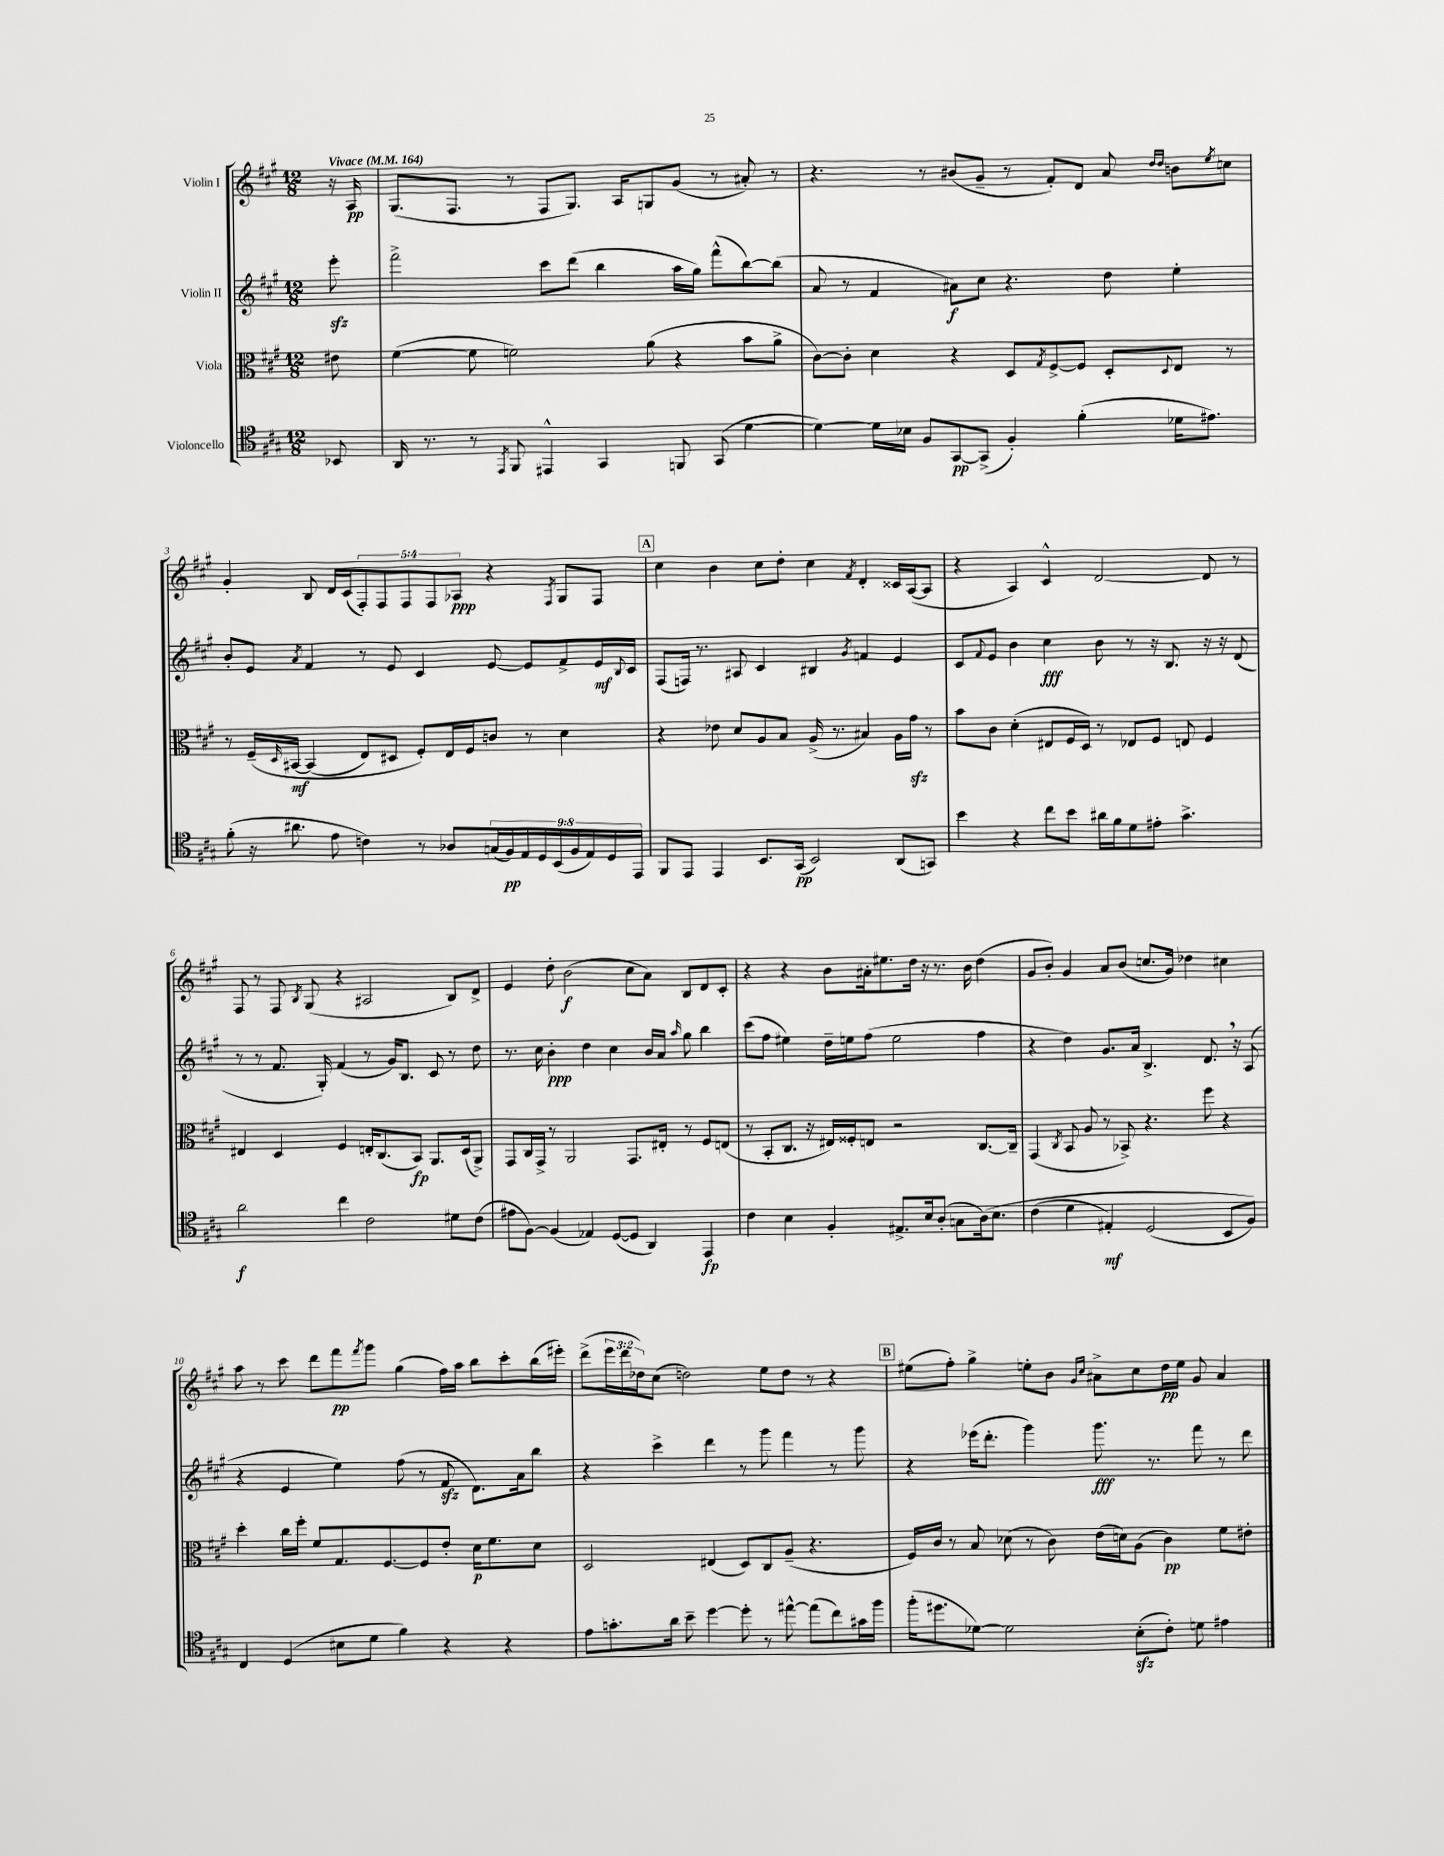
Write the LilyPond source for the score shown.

<<
\new StaffGroup <<
\new Staff = "s0" \with { instrumentName = "Violin I" } {
    \clef treble \key a \major \numericTimeSignature \time 12/8 \override Staff.TupletNumber.text = #tuplet-number::calc-fraction-text \partial 8 \tempo "Vivace" 4 = 164
    r16 a16\pp |
    gis8.( fis8. r8 fis8 gis8.) a16 g8 gis'8( r8 ais'8-.) r8 |
    r4. r8 bis'8( gis'8-- r8 fis'8-.) d'8 a'8 \grace { d''16 d''16 } b'8 \acciaccatura { e''8 } c''8 |
    gis'4-. b8 d'16 cis'16( \tuplet 5/4 { fis8-.) fis8 fis8 fis8 aes8\ppp } r4 \acciaccatura { fis8 } gis8 fis8 |
    \mark \markup { \box "A" } cis''4 b'4 cis''8 d''8-. cis''4 \acciaccatura { fis'8 } d'4-. cisis'16 a16~( a8 |
    r4 a4) cis'4-^ d'2~ d'8 r8 |
    fis8 r8 fis8 \acciaccatura { b8 } gis8( r4 ais2 b8) d'8-> |
    e'4 d''8-. b'2\f( cis''8 a'8) b8 d'8 cis'8-. |
    r4 r4 b'8 ais'16-. eis''8. d''16 r16 r8. b'16 d''4( |
    gis'8 b'8-.) gis'4 a'8 b'8( c''8. gis'16) des''4 cis''4 |
    a''8 r8 cis'''8 d'''8 fis'''8\pp \acciaccatura { fis'''8 } gis'''8 gis''4( fis''16) a''16 b''8 cis'''8-. b''16( eis'''16-.) |
    d'''8->( \tuplet 3/2 { e'''16 d'''16 des''16) } cis''8( d''2) e''8 d''8 r8 r4 |
    \mark \markup { \box "B" } eis''8( fis''8-.) gis''4-> e''8-. b'8 \grace { gis'16 cis''16 } ais'8-> cis''8 d''16\pp e''16 gis'8 ais'4 \bar "|." |
}
\new Staff = "s1" \with { instrumentName = "Violin II" } {
    \clef treble \key a \major \numericTimeSignature \time 12/8 \partial 8
    e'''8-.\sfz |
    fis'''2-> cis'''8 d'''8( b''4 a''16 gis''16) fis'''8-^( b''8~) b''8( |
    a'8 r8 fis'4 ais'8\f) cis''8 r4. d''8 e''4-. |
    b'8-. e'8 \acciaccatura { a'8 } fis'4 r8 e'8 cis'4 e'8~ e'8 fis'8-> e'16\mf \appoggiatura { b8 } cis'16 |
    \mark \markup { \box "A" } fis8( f16) r8. ais8 cis'4 bis4 \acciaccatura { gis'8 } f'4 e'4 |
    cis'8 \appoggiatura { fis'8 } e'8 b'4 cis''4\fff b'8 r8 r16 b8. r16 r16 d'8( |
    r8 r8 fis'8. gis16-.) fis'4( r8 gis'16) b8. cis'8 r8 d''8 |
    r8. cis''16 b'4-.\ppp d''4 cis''4 b'16 a'16 \grace { a''16 } gis''8 b''4 |
    cis'''8( fis''8 eis''4) d''16-- e''16 fis''8( e''2 fis''4 |
    r4 d''4) gis'8. a'16 b4.-> d'8. \breathe r16 a8( |
    r4 e'4 e''4) fis''8( r8 fis'8\sfz d'8.) a'16 b''8 |
    r4 cis'''4-> d'''4 r8 gis'''8 fis'''4 r8 gis'''8 |
    \mark \markup { \box "B" } r4 ees'''16( d'''8.-. gis'''4) gis'''8.\fff r8. fis'''8 r8 d'''8 \bar "|." |
}
\new Staff = "s2" \with { instrumentName = "Viola" } {
    \clef alto \key a \major \numericTimeSignature \time 12/8 \partial 8
    eis'8 |
    fis'4~( fis'8 f'2) a'8( r4 b'8 a'8-> |
    cis'8~) cis'8-. d'4 r4 d8 \acciaccatura { gis8 } fis8~-> fis8 d8-. \appoggiatura { d8 } e8 r8 |
    r8 fis16--\( \grace { d16 } bis,16~\mf bis,4( e8) dis8 fis8-.\) e16 fis16 c'8 r8 d'4 |
    \mark \markup { \box "A" } r4 ees'8 d'8 a8 b8 a16->( r8. bis4) a16 gis'16\sfz r8 |
    b'8 cis'8 d'4-.( eis8 fis16 d16) r8 ees8 fis8 e8 fis4 |
    eis4 d4 fis4 e16-. cis8.( b,8\fp) a,8. d16( a,8->) |
    gis,8 cis16 gis,16-> r8 a,2 gis,8. eis16-. r8 fis8 e8( |
    r8 b,8-. cis8. r16 eis16) fisis16-. e8 r2 cis8.~ cis16-- |
    gis,4( \acciaccatura { cis8 } b,8 a8 r8 bes,8->) r4. fis''8 r4 |
    d''4-. cis''16 fis''16-. fis'8 gis8. fis8.~ fis8 e'8-. d'16\p fis'8. d'8 |
    d2 eis4( d8) cis8 a8--( r4. |
    \mark \markup { \box "B" } fis16) cis'16 r8 b8 des'8( r8 cis'8) e'16( d'16) a8( cis'4\pp) fis'8 eis'8-. \bar "|." |
}
\new Staff = "s3" \with { instrumentName = "Violoncello" } {
    \clef tenor \key a \major \numericTimeSignature \time 12/8 \override Staff.TupletNumber.text = #tuplet-number::calc-fraction-text \partial 8
    bes,8 |
    a,16 r8. r8 \acciaccatura { e,8 } fis,8 eis,4-^ gis,4 f,8 gis,8( d'4~ |
    d'4~) d'16 bes16 fis8 gis,8~\pp gis,8->( fis4-.) fis'4-.( des'16 eis'8.) |
    fis'8-.( r16 ais'8. e'8 c'4) r8 aes8 \tuplet 9/8 { g16( fis16\pp) e16 d16 b,16( fis16 e16) d16 e,16 } |
    \mark \markup { \box "A" } fis,8 e,8 e,4 b,8. gis,16\pp( b,2) a,8( g,8) |
    b'4 r4 cis''8 b'8 ais'16 fis'16 d'8 eis'8-. gis'4.-> |
    a'2\f cis''4 cis'2 dis'8 cis'8( |
    eis'8 fis8~) fis4( ees4) d8~( d8 a,4) e,4\fp |
    cis'4 b4 fis4-. eis8.-> b16 a8-.( g8 a16)\( b8. |
    cis'4( d'4 eis4-.\mf) d2( b,8 fis8)\) |
    cis4 d4( bis8 d'8 fis'4) r4 r4 |
    e'8 g'8.-. a'16 b'8-- d''4~ d''8-. r8 eis''8~-^ eis''8( cis''8) gis'16 fis''16 |
    \mark \markup { \box "B" } fis''16-.( dis''8. des'8~) des'2 b8-.\sfz( cis'8-.) d'8 eis'4 \bar "|." |
}
>>
>>
